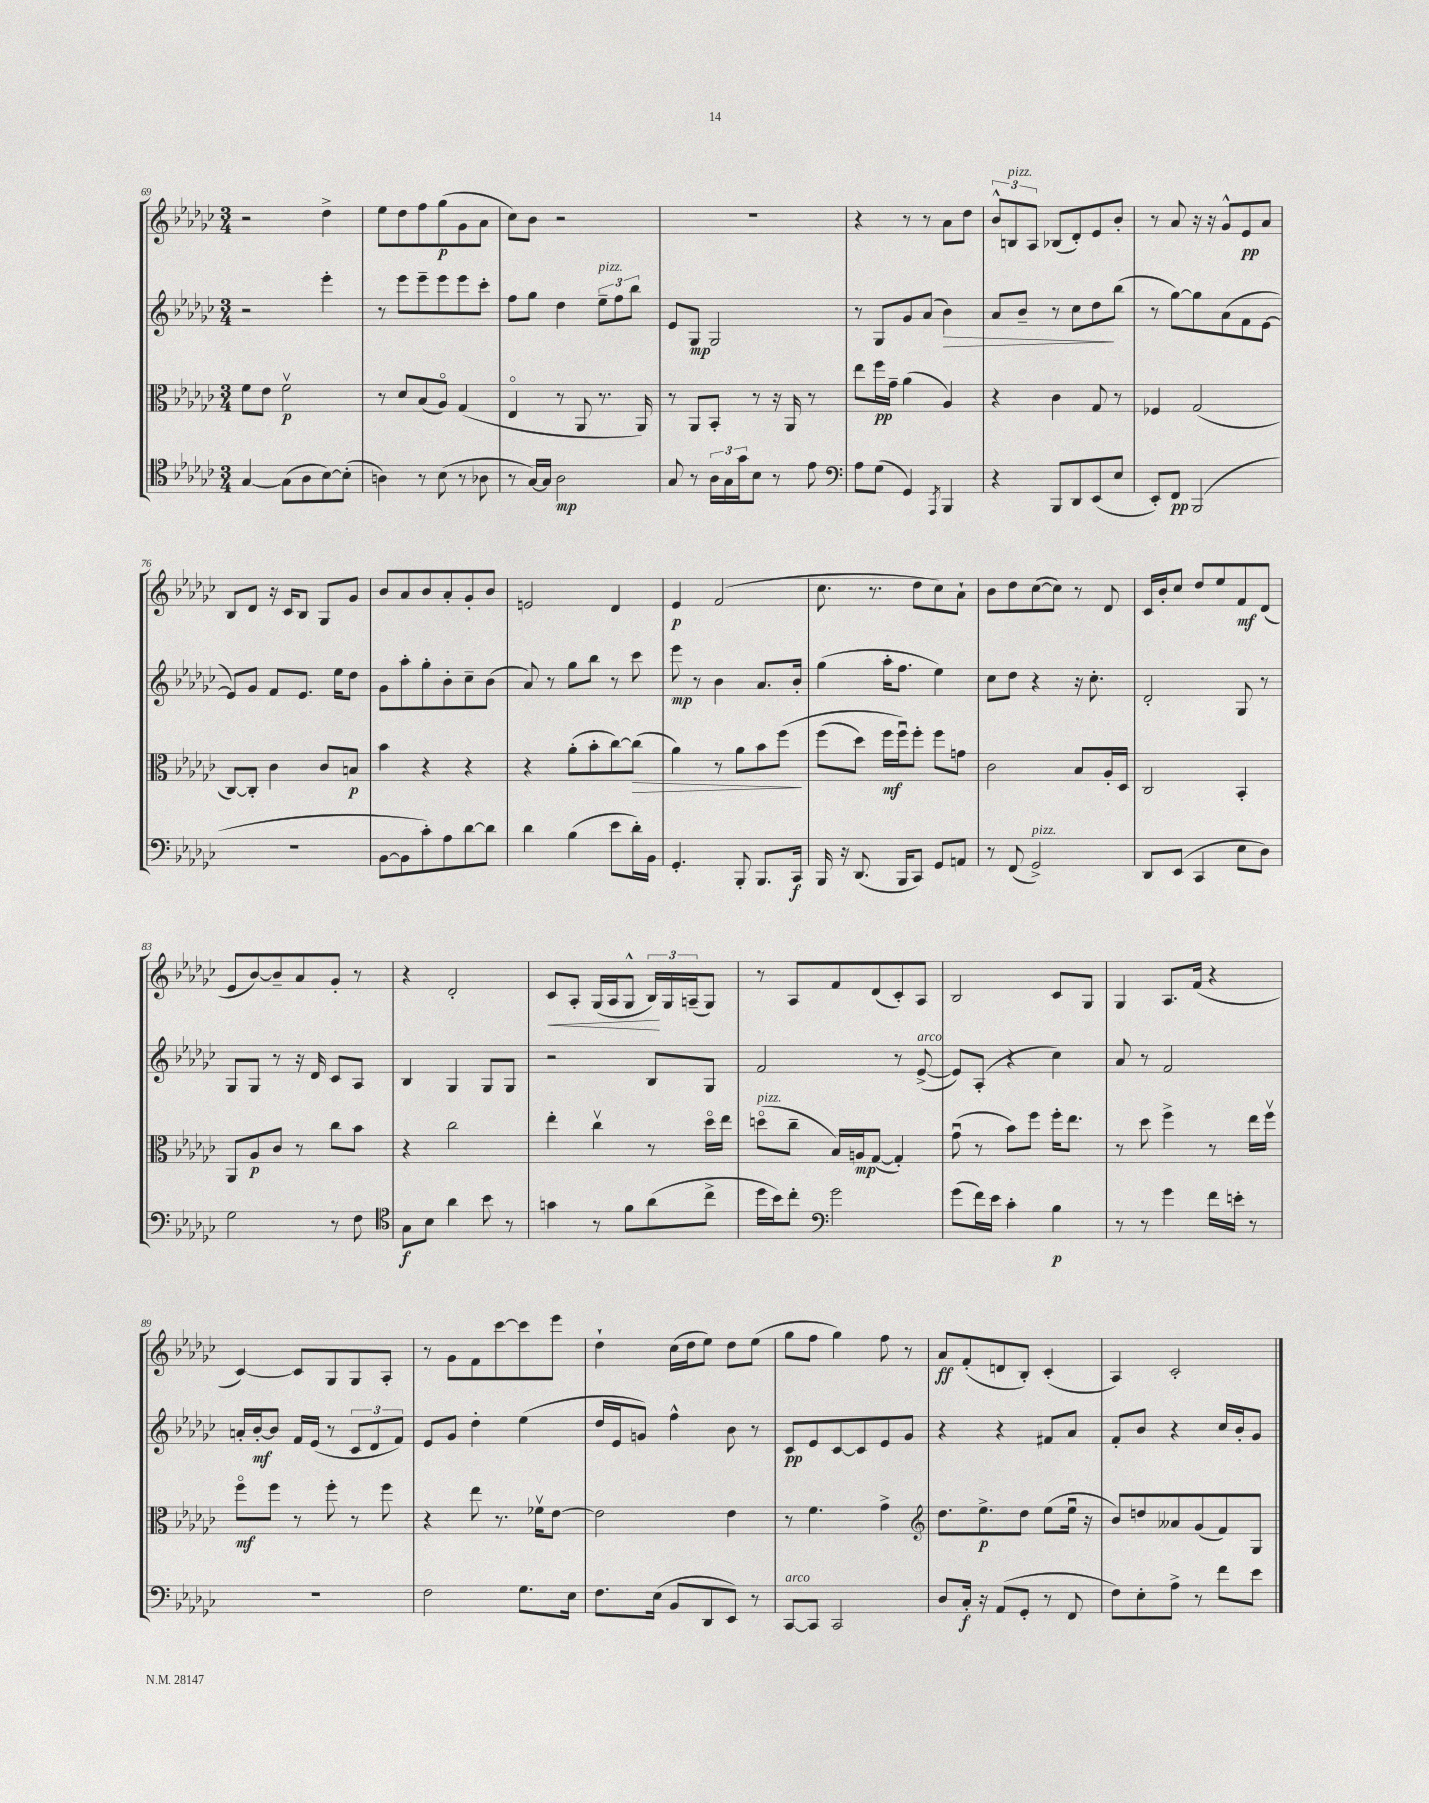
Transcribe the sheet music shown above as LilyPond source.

<<
\new StaffGroup <<
\new Staff = "s0" {
    \clef treble \key ges \major \numericTimeSignature \time 3/4
    r2 des''4-> |
    ees''8 des''8 f''8 ges''8\p( ges'8 aes'8 |
    ces''8) bes'8 r2 |
    R2. |
    r4 r8 r8 aes'8 des''8 |
    \tuplet 3/2 { bes'8-^ b8^\markup { \italic "pizz." } aes8 } bes8( des'8-.) ees'8 bes'8-. |
    r8 aes'8 r16 r16 ges'8-^ ees'8\pp aes'8 |
    bes8 des'8 r16 ces'16 bes8 ges8 ges'8 |
    bes'8 aes'8 bes'8 aes'8-. ges'8-. bes'8 |
    e'2 des'4 |
    ees'4\p f'2( |
    ces''8. r8. des''8 ces''8) aes'8-! |
    bes'8 des''8 ces''8~( ces''8) r8 des'8 |
    ces'16 bes'16-. ces''8 des''8 ees''8 f'8\mf des'8( |
    ees'8 bes'8~) bes'8-- aes'8 ges'8-. r8 |
    r4 des'2-. |
    ces'8\< aes8-. ges16( aes16 ges8-^ \tuplet 3/2 { bes16\!) ges16 a16--( } ges8) |
    r8 aes8 f'8 des'8( ces'8-.) aes8 |
    bes2 ces'8 ges8 |
    ges4 aes8. f'16( r4 |
    ces'4~) ces'8 ges8 ges8 aes8-. |
    r8 ges'8 f'8 ces'''8~ ces'''8 ees'''8 |
    des''4-! ces''16( des''16 ees''8) des''8 ees''8( |
    ges''8 f''8 ges''4) f''8 r8 |
    aes'8\ff f'8-.( d'8 bes8-.) ces'4-.( |
    aes4) ces'2-. \bar "|." |
}
\new Staff = "s1" {
    \clef treble \key ges \major \numericTimeSignature \time 3/4
    r2 ees'''4-. |
    r8 ees'''8 ees'''8-- ees'''8 ees'''8 ces'''8-. |
    f''8 ges''8 des''4 \tuplet 3/2 { ees''8--^\markup { \italic "pizz." } f''8 bes''8 } |
    ees'8 ges8\mp ges2 |
    r8 ges8 ges'8 aes'8( bes'4\>) |
    aes'8 bes'8-- r8 ces''8 des''8\! bes''8( |
    r8 ges''8~) ges''8 aes'8( f'8 ees'8~ |
    ees'8) ges'8 f'8 ees'8. ees''16 des''8 |
    ges'8 aes''8-. ges''8-. bes'8-. ces''8-- bes'8( |
    aes'8) r8 ges''8 bes''8 r8 ces'''8 |
    ees'''8\mp r8 bes'4 aes'8. bes'16-. |
    ges''4( aes''16-. f''8. ees''4) |
    ces''8 des''8 r4 r16 ces''8.-. |
    des'2-. ges8 r8 |
    ges8 ges8 r8 r16 des'16 ces'8 aes8 |
    bes4 ges4 ges8 ges8 |
    r2 bes8 ges8 |
    f'2 r8 ees'8~->^\markup { \italic "arco" }( |
    ees'8) aes8-.( r4 ces''4) |
    aes'8 r8 f'2 |
    a'16-. bes'16~-.\mf bes'8 f'16 ees'16( r8 \tuplet 3/2 { ces'8 des'8 f'8) } |
    ees'8 ges'8 des''4-. ees''4( |
    des''16 ees'16 g'8) f''4-^ bes'8 r8 |
    ces'8\pp ees'8 ces'8~ ces'8 ees'8 ges'8 |
    r4 r4 fis'8 aes'8 |
    f'8-. bes'8 r4 ces''16 bes'16-. ges'8 \bar "|." |
}
\new Staff = "s2" {
    \clef alto \key ges \major \numericTimeSignature \time 3/4
    f'8 ees'8 f'2\upbow\p |
    r8 des'8 bes8( aes8\flageolet) ges4( |
    ees4\flageolet r8 aes,8 r8. aes,16) |
    r8 aes,8 bes,8-. r8 r16 aes,16 r8 |
    ees''8 f''16\pp ges'16-- aes'4( aes4) |
    r4 ces'4 ges8 r8 |
    fes4 ges2( |
    ces8~) ces8-. ces'4 ces'8 b8\p |
    bes'4 r4 r4 |
    r4 aes'8-.( bes'8-. ces''8~) ces''8\>( |
    aes'4) r8 aes'8 bes'8 f''8\!\( |
    f''8( des''8) f''16\mf f''16\downbow\) f''8-. f''8 g'8 |
    ces'2 bes8 aes16-. des16 |
    ces2 bes,4-. |
    aes,8 aes8\p ces'8 r8 ces''8 bes'8 |
    r4 ces''2 |
    ees''4-. ces''4\upbow r8 des''16\flageolet ees''16 |
    d''8\flageolet^\markup { \italic "pizz." }( ces''8-- bes16) a16\mp ges8~( ges4-.) |
    ges'8\downbow( r8 bes'8) f''8 f''16-. ees''8. |
    r8 des''8 f''4-> r8 ees''16 f''16\upbow |
    f''8\flageolet\mf f''8 r8 f''8-. r8 f''8 |
    r4 ees''8 r8. fes'16\upbow ees'8~ |
    ees'2 ees'4 |
    r8 f'4. ges'4-> |
    \clef treble des''8. ees''8.->\p des''8 ees''8( ees''16\downbow r16 |
    bes'8) d''8 aeses'8 ges'8( f'8) ges8 \bar "|." |
}
\new Staff = "s3" {
    \clef tenor \key ges \major \numericTimeSignature \time 3/4
    ges4~ ges8( aes8 bes8~) bes8-.( |
    a4) r8 bes8( r8 aes8 |
    r8 ges16~) ges16 aes2\mp |
    ges8 r8 \tuplet 3/2 { aes16 ges16 ges'16 } bes8 r8 ees'8 |
    \clef bass aes8 ges8( ges,4) \acciaccatura { aes,,8 } bes,,4 |
    r4 bes,,8 des,8 ees,8( ees8 |
    ees,8-.) f,8\pp bes,,2( |
    R2. |
    bes,8~ bes,8 ces'8-.) aes8 des'8~ des'8 |
    des'4 bes4( ees'8 des'16-.) bes,16 |
    ges,4.-. bes,,8-. bes,,8. ces,16\f |
    bes,,16 r16 des,8.( bes,,16 ces,8) ges,8 a,8 |
    r8 f,8( ges,2->^\markup { \italic "pizz." }) |
    des,8 ees,8( ces,4 ees8 des8) |
    ges2 r8 f8 |
    \clef tenor ges8\f bes8 aes'4 bes'8 r8 |
    g'4 r8 f'8 aes'8( ces''8-> |
    des''16 bes'16) ces''8-. \clef bass ges'2 |
    ges'8( f'16) ees'16 ces'4-. bes4\p |
    r8 r8 ges'4 f'16 e'16-. r8 |
    R2. |
    f2 ges8. ees16 |
    f8. ees16( bes,8 des,8 ees,8) r8 |
    ces,8~^\markup { \italic "arco" } ces,8 ces,2 |
    des8 ces16-.\f r16 aes,8( ges,8-. r8 f,8 |
    f8) ees8-. aes8-> r8 f'8 ees'8 \bar "|." |
}
>>
>>
\layout { \context { \Score currentBarNumber = #69 } }
